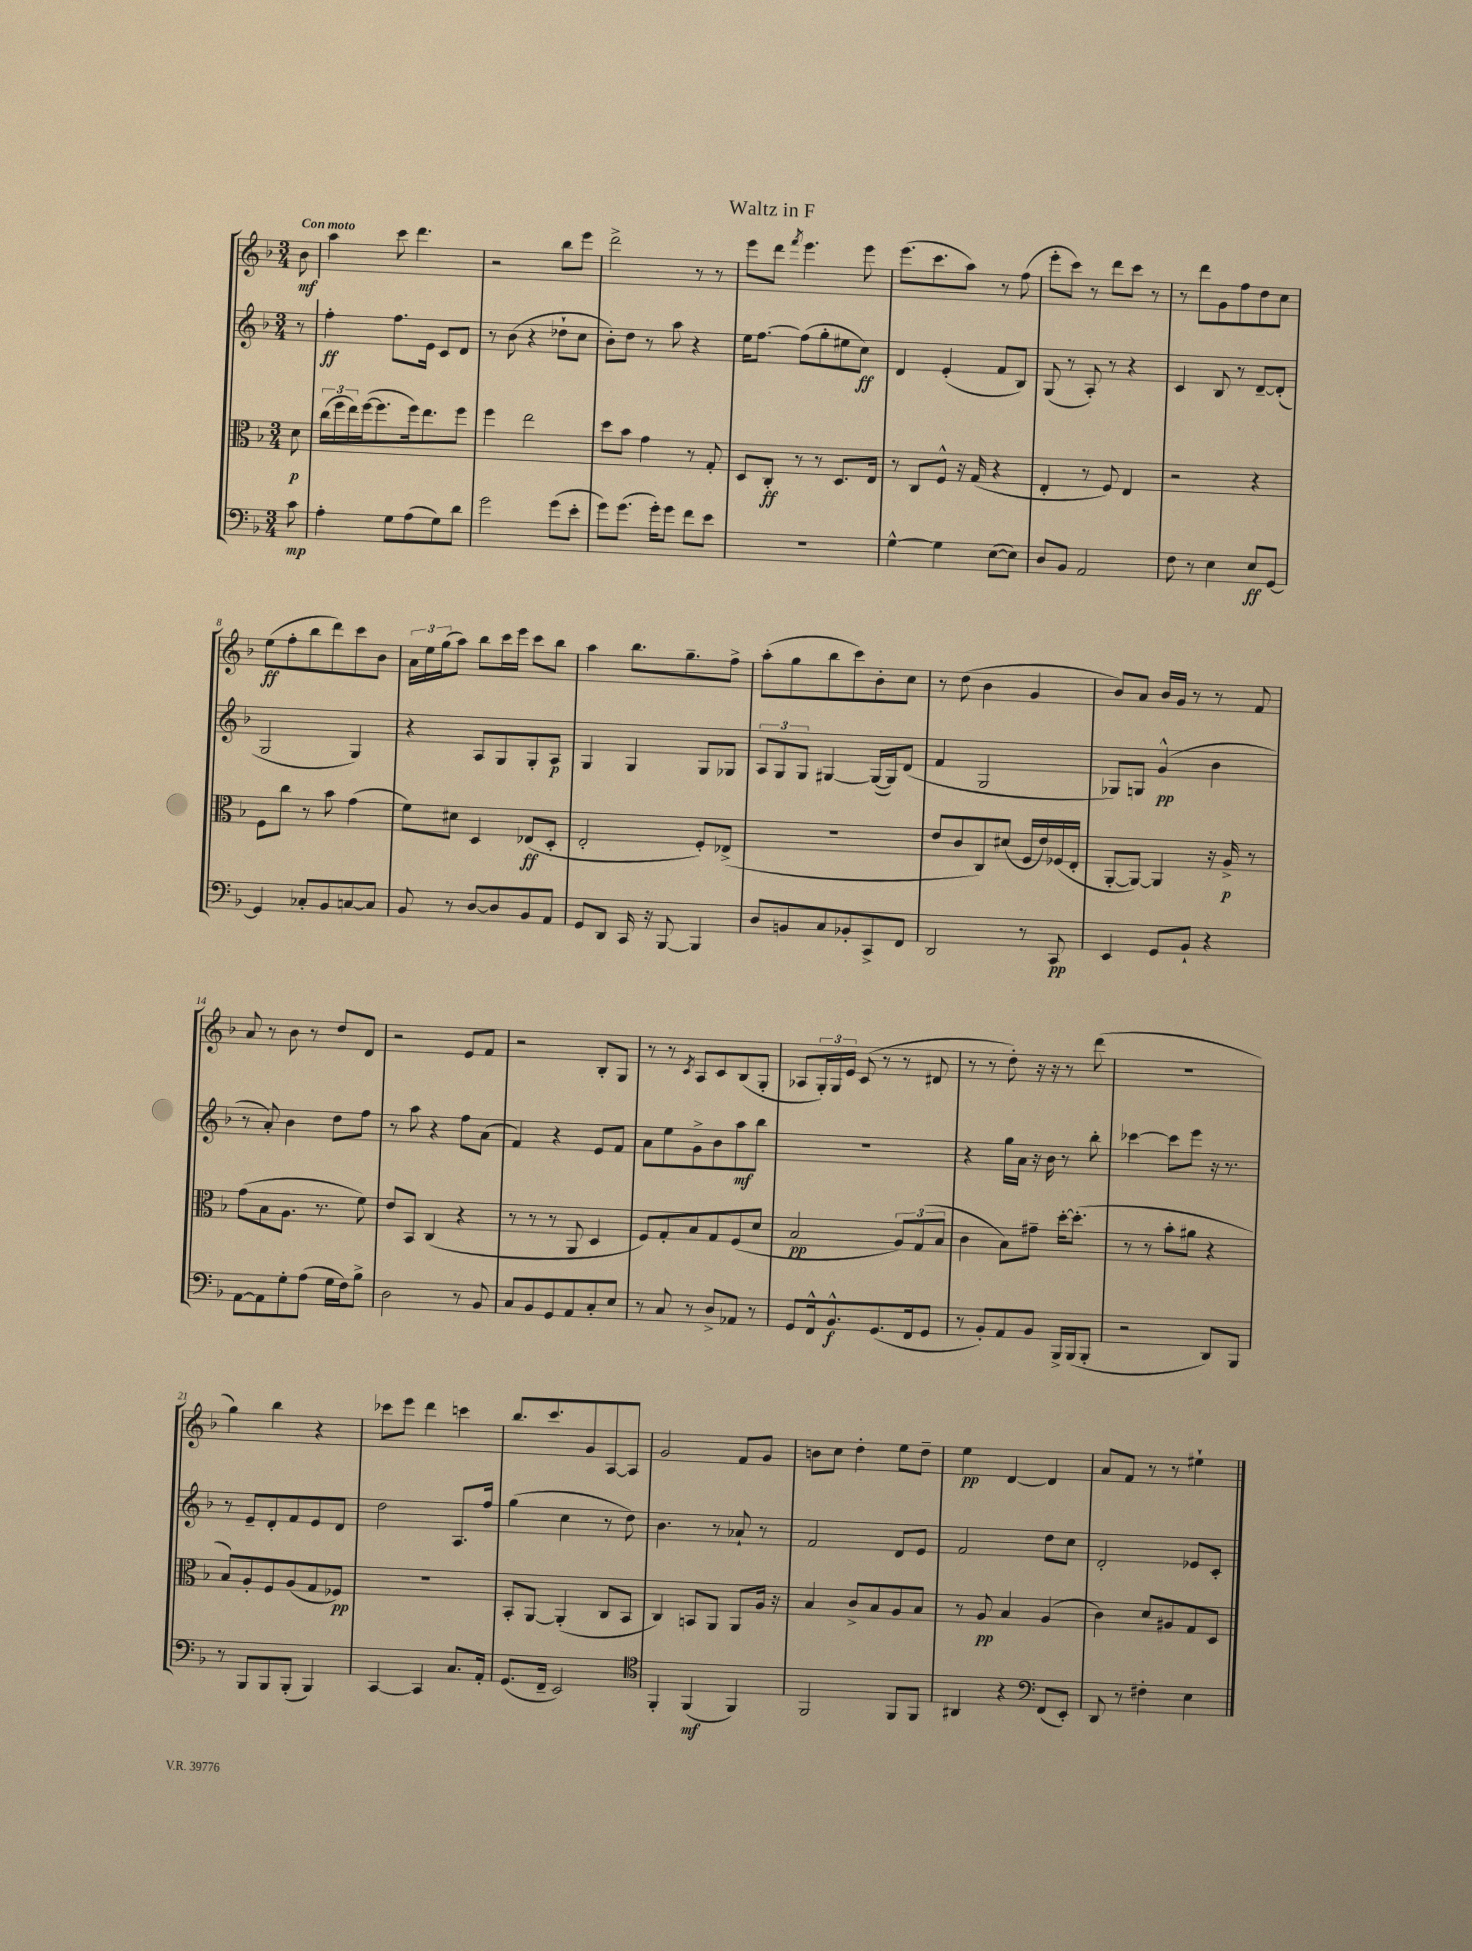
\header { title = "Waltz in F" }
<<
\new StaffGroup <<
\new Staff = "s0" {
    \clef treble \key f \major \numericTimeSignature \time 3/4 \partial 8 \tempo "Con moto"
    bes'8\mf |
    a''4 c'''8 d'''4. |
    r2 bes''8 e'''8 |
    d'''2-> r8 r8 |
    e'''8 d'''8 \acciaccatura { f'''8 } e'''4. e'''8 |
    e'''8.( c'''8. a''8) r8 f''8( |
    e'''8-. c'''8) r8 d'''8 c'''8 r8 |
    r8 d'''8 g'8 f''8 d''8 c''8 |
    e''8\ff( f''8-. bes''8 d'''8) c'''8 bes'8 |
    \tuplet 3/2 { a'16 e''16 g''16( } a''8) bes''8 c'''16 e'''16 c'''8 bes''8 |
    a''4 bes''8. g''8.-- f''8-> |
    a''8-.( g''8 bes''8 c'''8) bes'8-. c''8 |
    r8 d''8( bes'4 g'4 |
    bes'8) a'8 bes'16 g'16 r8 r8 f'8 |
    a'8 r8 bes'8 r8 d''8 d'8 |
    r2 e'8 f'8 |
    r2 bes8-. g8 |
    r8 r8 \acciaccatura { c'8 } a8 c'8 bes8( g8-. |
    aes8 \tuplet 3/2 { g16-.) g16 e'16 } c'8( r8 r8 dis'8 |
    r8 r8 d''8-.) r16 r16 r8 d'''8( |
    R2. |
    g''4) bes''4 r4 |
    ces'''8 e'''8 d'''4 c'''4 |
    bes''8. c'''8. g'8 a8~ a8 |
    g'2 f'8 g'8 |
    b'8 c''8 d''4-. e''8 d''8-- |
    e''4\pp d'4~ d'4 |
    a'8 f'8 r8 r8 eis''4-! \bar "|." |
}
\new Staff = "s1" {
    \clef treble \key f \major \numericTimeSignature \time 3/4 \partial 8
    r8 |
    f''4-.\ff f''8. e'16 c'8 d'8 |
    r8 bes'8( r4 des''8-! c''8 |
    bes'8-.) d''8 r8 a''8 r4 |
    e''16 f''8.~ f''8( g''8-. eis''8 c''8\ff) |
    d'4 e'4-.( f'8 bes8) |
    g8( r8 a8-.) r8 r4 |
    c'4 bes8 r8 d'8~-- d'8-.( |
    g2 g4) |
    r4 a8 g8 g8-. a8\p |
    g4 g4 g8 ges8 |
    \tuplet 3/2 { a8 g8 g8 } gis4~ gis16~( gis16) d'8( |
    f'4 g2 |
    ges8) g8 g'4-^\pp( bes'4 |
    r8 a'8-.) bes'4 d''8 f''8 |
    r8 a''8 r4 f''8 a'8( |
    f'4) r4 e'8 f'8 |
    a'8 e''8 g'8-> bes'8 a''8\mf bes''8 |
    R2. |
    r4 g''16 a'16 r16 bes'16 r8 bes''8-. |
    ces'''4~ ces'''8 e'''8 r16 r8. |
    r8 e'8-- d'8-. f'8 e'8 d'8 |
    d''2 a8. f''16 |
    g''4( c''4 r8 d''8) |
    bes'4. r8 aes'8-! r8 |
    f'2 d'8 e'8 |
    f'2 d''8 c''8 |
    d'2-. ees'8 c'8-. \bar "|." |
}
\new Staff = "s2" {
    \clef alto \key f \major \numericTimeSignature \time 3/4 \partial 8
    d'8\p |
    \tuplet 3/2 { c''16( f''16 e''16) } f''16~( f''8. f''16) e''8. f''8 |
    f''4 e''2 |
    d''8 bes'8 g'4 r8 g8-. |
    d8 c8-.\ff r8 r8 d8. e16 |
    r8 c8 f8-^ r16 g16( r4 |
    e4-. r8 f8) e4 |
    r2 r4 |
    f8 c''8 r8 bes'8 g'4( |
    f'8) dis'8 d4 ees8\ff( d8-. |
    e2-. f8-.) ees8->( |
    R2. |
    e'8 c'8 c8) dis'8( f16 e'16) fes16( e16-. |
    a,8~-. a,8~) a,4 r16 a16->\p r8 |
    g'8( bes8 a8. r8. f'8) |
    e'8 bes,8 c4( r4 |
    r8 r8 r8 a,8 d4 |
    f8) g8-. bes8 g8 f8( d'8 |
    bes2\pp \tuplet 3/2 { a8) g8( bes8 } |
    c'4 bes8) gis'8-- d''16~-. d''8.-.( |
    r8 r8 bes'8-. ais'8 r4 |
    bes8) a8-. f8 a8( g8 fes8\pp) |
    R2. |
    bes,8-. a,8~ a,4-.( c8 bes,8 |
    c4) b,8 a,8 a,8 a16 r16 |
    bes4 c'8-> bes8 a8 bes8 |
    r8 a8\pp bes4 a4( |
    c'4) d'8 ais8 g8 d8 \bar "|." |
}
\new Staff = "s3" {
    \clef bass \key f \major \numericTimeSignature \time 3/4 \partial 8
    c'8\mp |
    a4-. g8 a8( g8) d'8 |
    g'2 g'8( e'8-. |
    g'8) g'8.( g'16-.) g'8 f'8 e'8 |
    R2. |
    g4~-^ g4 e8~( e8) |
    d8 bes,8 a,2 |
    f8 r8 e4 e8\ff g,8~ |
    g,4 ces8-. bes,8 c8~ c8 |
    bes,8 r8 d8~ d8 bes,8 a,8 |
    g,8 d,8 c,16 r16 bes,,8~ bes,,4 |
    d8 b,8 c8 bes,8-. c,8-> f,8 |
    d,2 r8 c,8\pp |
    e,4 g,8 bes,8-! r4 |
    a,8~ a,8 g8-. a8( g16 f16) bes8-> |
    d2 r8 bes,8 |
    c8 bes,8 g,8 a,8 c8-. e8 |
    r8 c8 r8 d8-> aes,8 r8 |
    g,8 f,16-^ bes,8.-^\f g,8.( f,16 g,8 |
    r8 bes,8-.) a,8 bes,8 bes,,16-> bes,,16( bes,,8-. |
    r2 d,8) bes,,8 |
    r8 bes,,8 bes,,8 bes,,8-.( bes,,4) |
    c,4~ c,4 c8. a,16-. |
    g,8.( f,16-- e,2) |
    \clef tenor f,4-. f,4\mf( f,4) |
    f,2 f,8 f,8 |
    ais,4 r4 \clef bass f,8( e,8-.) |
    d,8 r8 fis4-. e4 \bar "|." |
}
>>
>>
